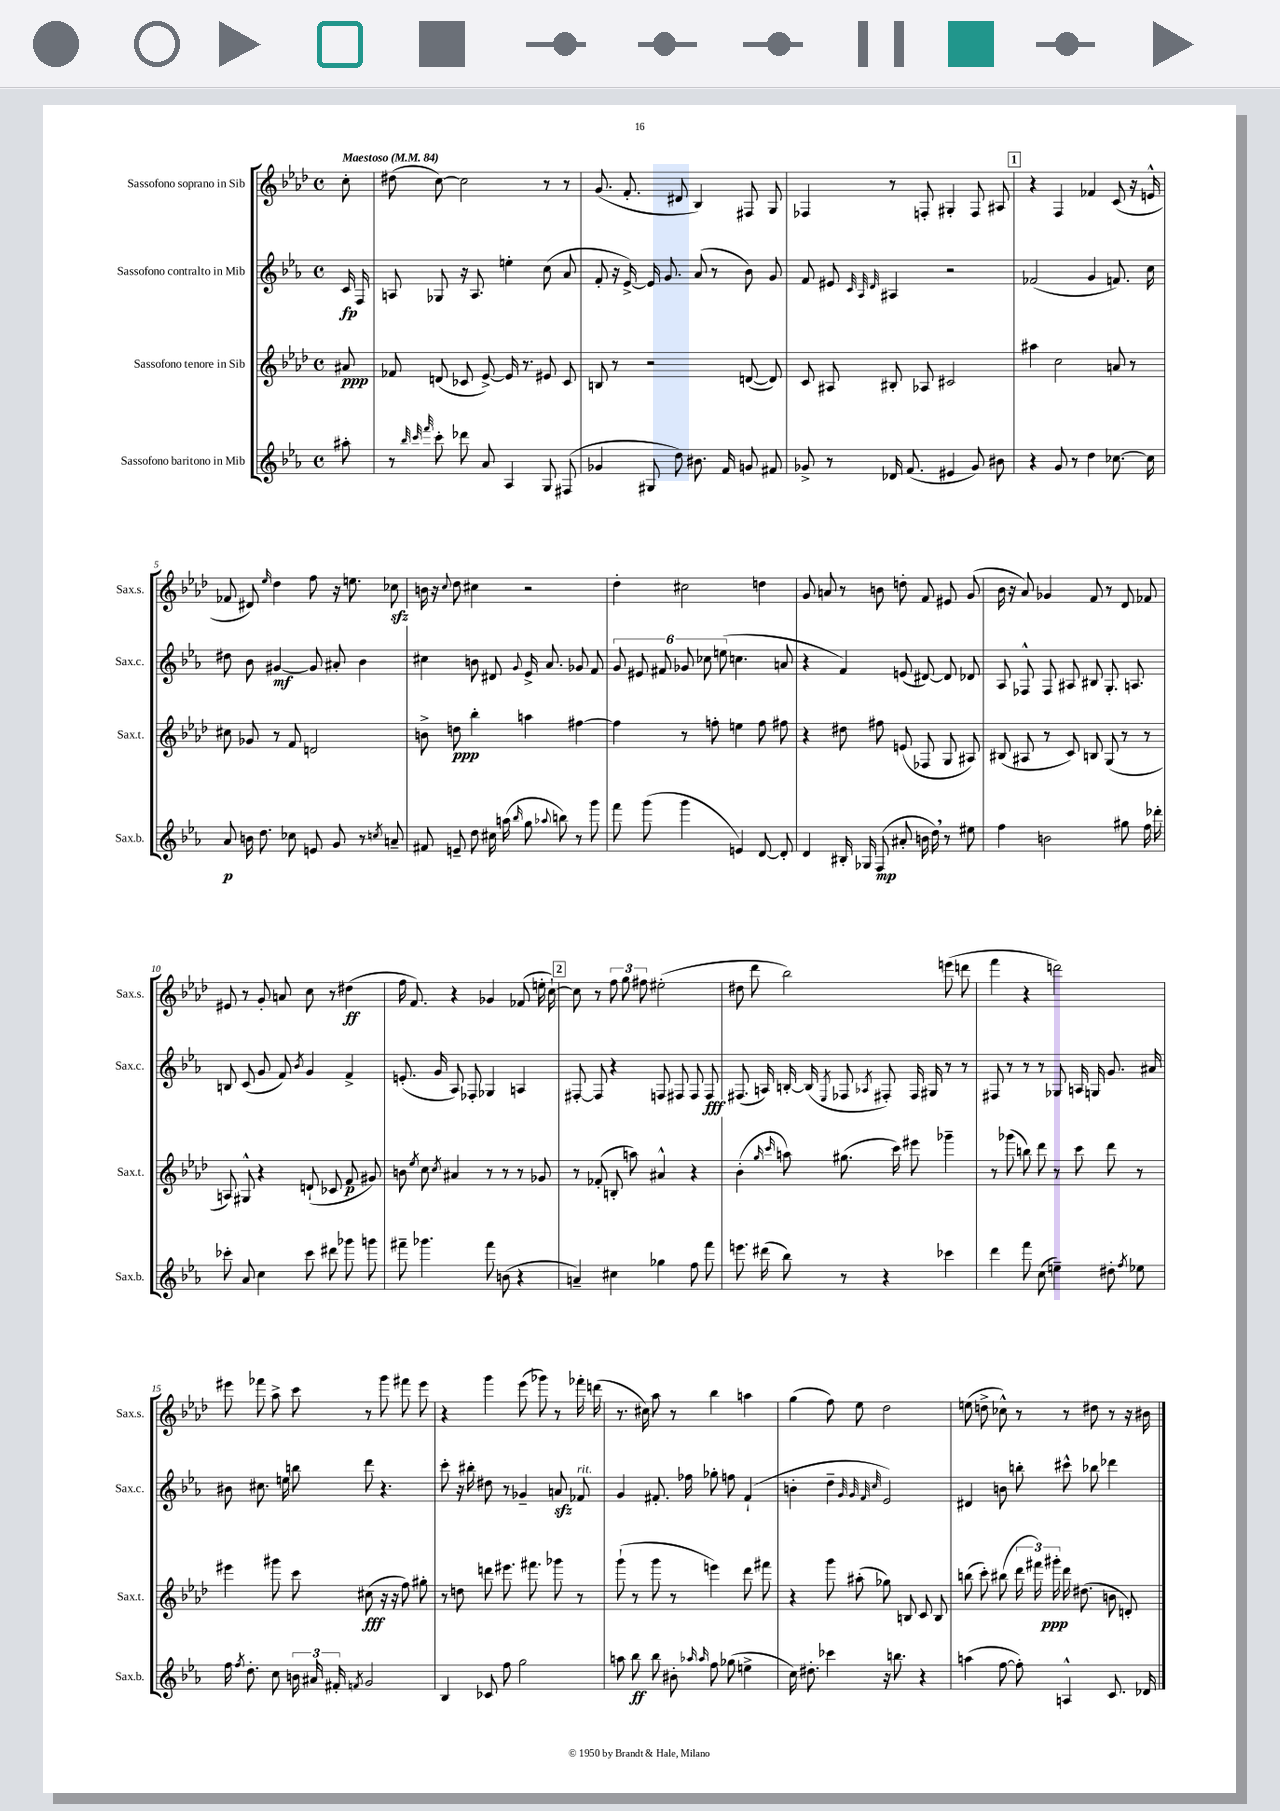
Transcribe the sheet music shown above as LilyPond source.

<<
\new StaffGroup <<
\new Staff = "s0" \with { instrumentName = "Sassofono soprano in Sib" shortInstrumentName = "Sax.s." } {
    \clef treble \key aes \major \defaultTimeSignature \time 4/4 \partial 8 \tempo "Maestoso" 4 = 84
    \autoBeamOff c''8-. |
    dis''8( c''8~) c''2 r8 r8 |
    g'8.( f'8.-. dis'8 bes4) fis8 g8 |
    fes4 r8 f8-. gis4-. f8 ais8 |
    \mark \markup { \box "1" } r4 f4 fes'4 c'8( r16 e'16-^ |
    fes'8 dis'8) \grace { ees''16 } des''4 f''8 r16 e''8. ces''8\sfz |
    b'16 r16 \appoggiatura { c''8 } des''8 cis''4 r2 |
    des''4-. cis''2 d''4 |
    g'8 a'8 r8 b'8 d''8-. f'8 eis'8 g'8( |
    bes'16 r16 aes'8) ges'4 f'8 r8 des'8 fes'8 |
    eis'8 r8 g'8-. a'8 c''8 r8 dis''4\ff( |
    f''16 f'8.) r4 ges'4 fes'8( e''16-. c''16~-!) |
    \mark \markup { \box "2" } c''8 r8 \tuplet 3/2 { f''8 g''8 fis''8 } eis''2-.( |
    dis''8 des'''8 bes''2) e'''8( d'''8 |
    f'''4 r4 d'''2) |
    eis'''8 fes'''8 aes''8-> c'''8 r8 g'''8 fis'''8 eis'''8 |
    r4 g'''4 ees'''8( ges'''8) r8 fes'''16-. d'''16( |
    r8. cis''16) aes''8 r8 bes''4 a''4 |
    g''4( f''8) ees''8 des''2 |
    e''8( d''8-> ces''8-^) r8 r8 dis''8 r8 r16 bis'16 \bar "|." |
}
\new Staff = "s1" \with { instrumentName = "Sassofono contralto in Mib" shortInstrumentName = "Sax.c." } {
    \clef treble \key ees \major \defaultTimeSignature \time 4/4 \partial 8
    \autoBeamOff c'16\fp f16 |
    a8 ges8 r16 a8. e''4-. c''8( aes'8 |
    f'8-. r16 ees'16~->) ees'16 g'8. aes'8( r8 bes'8) g'8 |
    f'8 eis'8 \grace { c'32 aes32 d'32 } ais4 r2 |
    \mark \markup { \box "1" } fes'2( g'4 f'8.) c''16 |
    dis''8 bes'8 gis'4~\mf gis'8 ais'8-. bes'4 |
    cis''4 b'8 dis'8 \appoggiatura { g'8 } ees'16-> aes'8. ges'8 f'8 |
    \tuplet 6/4 { g'8 eis'8 fis'8 ges'8 ces''8 e''8( } c''4. a'8 |
    r4 f'4) e'8( dis'8~) dis'8 des'8 |
    aes8 fes8-^ fes8 ais8 bis8 g8.-. a8. |
    b8 c'8( g'8 f'8) \acciaccatura { bes'8 } g'4 f'4-> |
    e'8.-.( g'16 aes8) fes8-. ges4 a4 |
    \mark \markup { \box "2" } fis8~-. fis8 r4 f8 fis8 fis8 fis8\fff |
    fis8.( a16) b16~-. b16( \acciaccatura { ees8 } fes8 \acciaccatura { aes8 } fis8-.) fis16 gis16 r8 r8 |
    fis8 r8 r8 r8 ges8 a16 g16 g'8. ais'16 |
    bis'8 cis''8. e''16 b''8 d'''8 r4. |
    c'''8-. r16 bis''16-. dis''8 r8 ges'4-- a'8\sfz fes'8^\markup { \italic "rit." } |
    g'4 fis'8.-. fes''16 ges''8-. f''8 fis'4-!( |
    b'4-. d''4-- \grace { g'32 g'32 f'32 c''32 } ees'2) |
    dis'4 b'8 b''8-. cis'''8-^ bes''8 des'''4 \bar "|." |
}
\new Staff = "s2" \with { instrumentName = "Sassofono tenore in Sib" shortInstrumentName = "Sax.t." } {
    \clef treble \key aes \major \defaultTimeSignature \time 4/4 \partial 8
    \autoBeamOff ais'8\ppp |
    fes'8 d'8( ces'8 ees'8~->) ees'16 r8. eis'8 ces'8 |
    b8 r8 r2 d'8~( d'8) |
    c'8 ais8 bis8-. aes8 cis'2 |
    \mark \markup { \box "1" } ais''4 c''2 a'8 r8 |
    cis''8 ges'8 r8 f'8 d'2 |
    b'8-> d''8\ppp bes''4-. a''4 fis''4~ |
    fis''4 r8 f''8-. e''4 f''8 fis''8 |
    r4 dis''8 fis''8 e'8( fes8 g8 ais8) |
    bis8( ais8 r8 c'8) b8 g8( r8 r8 |
    a8) gis8-^ r4 d'8-!( ces'8 f'8\p gis'8) |
    b'8 \acciaccatura { ees''8 } c''8 \acciaccatura { c''8 } ais'4 r8 r8 r8 ges'8 |
    \mark \markup { \box "2" } r8 fes'8-.( b8-. a''8) ais'4-^ r4 |
    bes'4-.( \grace { g''16 c'''16 } a''8) gis''8.( c'''16) eis'''8 ges'''4-- |
    r8 ges'''8( b''8) des'''8 r8 c'''8 des'''8 r8 |
    eis'''4 gis'''8 c'''8 cis''8\fff( r16 r16 f''8) gis''8-. |
    r8 d''8 d'''8 eis'''8. fis'''8. ges'''8 r8 |
    g'''8-!( r8 g'''8 r8 e'''4) des'''8 fis'''8 |
    r4 g'''8 ais''8-.( ges''8) b8 c'8 b8 |
    b''8( c'''8-.) bis''8( \tuplet 3/2 { des'''16 fis'''16) gis'''16-.\ppp } des'''16 dis''8.( b'8 d'8-.) \bar "|." |
}
\new Staff = "s3" \with { instrumentName = "Sassofono baritono in Mib" shortInstrumentName = "Sax.b." } {
    \clef treble \key ees \major \defaultTimeSignature \time 4/4 \partial 8
    \autoBeamOff ais''8-. |
    r8 \grace { bes''32 c'''32 f'''32 } c'''8-. des'''8 aes'8 aes4 g8 fis8( |
    ges'4 gis8 d''8) bis'8. f'16 g'8 fis'8 |
    ges'8-> r8 des'16 f'8.( eis'4 ges'8) bis'8 |
    \mark \markup { \box "1" } r4 g'8 r8 d''4 ces''8.~ ces''16 |
    aes'8\p b'16 d''8. ces''8 e'8 g'8 r8 \acciaccatura { c''8 } a'8-- |
    fis'8 e'8-- d''8 cis''16 a''16( \grace { bes''16 } g''8 \appoggiatura { aes''8 } b''8) r8 g'''8 |
    f'''8 g'''8( g'''4 e'4) d'8~ d'8-. |
    d'4 bis16-. ges16 f8\mp( ais'8-. b'16 d''16) \breathe r8 eis''8 |
    f''4 b'2 gis''8 f''16 des'''16-. |
    ces'''8-. aes'8 c''4 ces'''8 dis'''8 ges'''8 g'''8 |
    fis'''8-- ges'''4. fis'''8 b'8( r4 |
    \mark \markup { \box "2" } a'4--) cis''4 ges''4 f''8 f'''8 |
    e'''8. dis'''16( bes''8) r8 r4 ces'''4 |
    d'''4 f'''8 c''8( e''4--) dis''8-. \acciaccatura { f''8 } ees''8 |
    f''16 \acciaccatura { f''8 } d''8.-. c''8 \tuplet 3/2 { b'16 ais'16 fis'16-. } \acciaccatura { f'8 } g'2 |
    bes4 ces'8 f''8 g''2 |
    a''8 bes''8\ff bes''8 bis'8-. \grace { aes''16 aes''16 } f''8 ges''8( e''4-> |
    c''16) dis''8.-. ces'''4 r16 b''8. r4 |
    a''4( f''8~ f''8-.) a4-^ c'8. des'16 \bar "|." |
}
>>
>>
